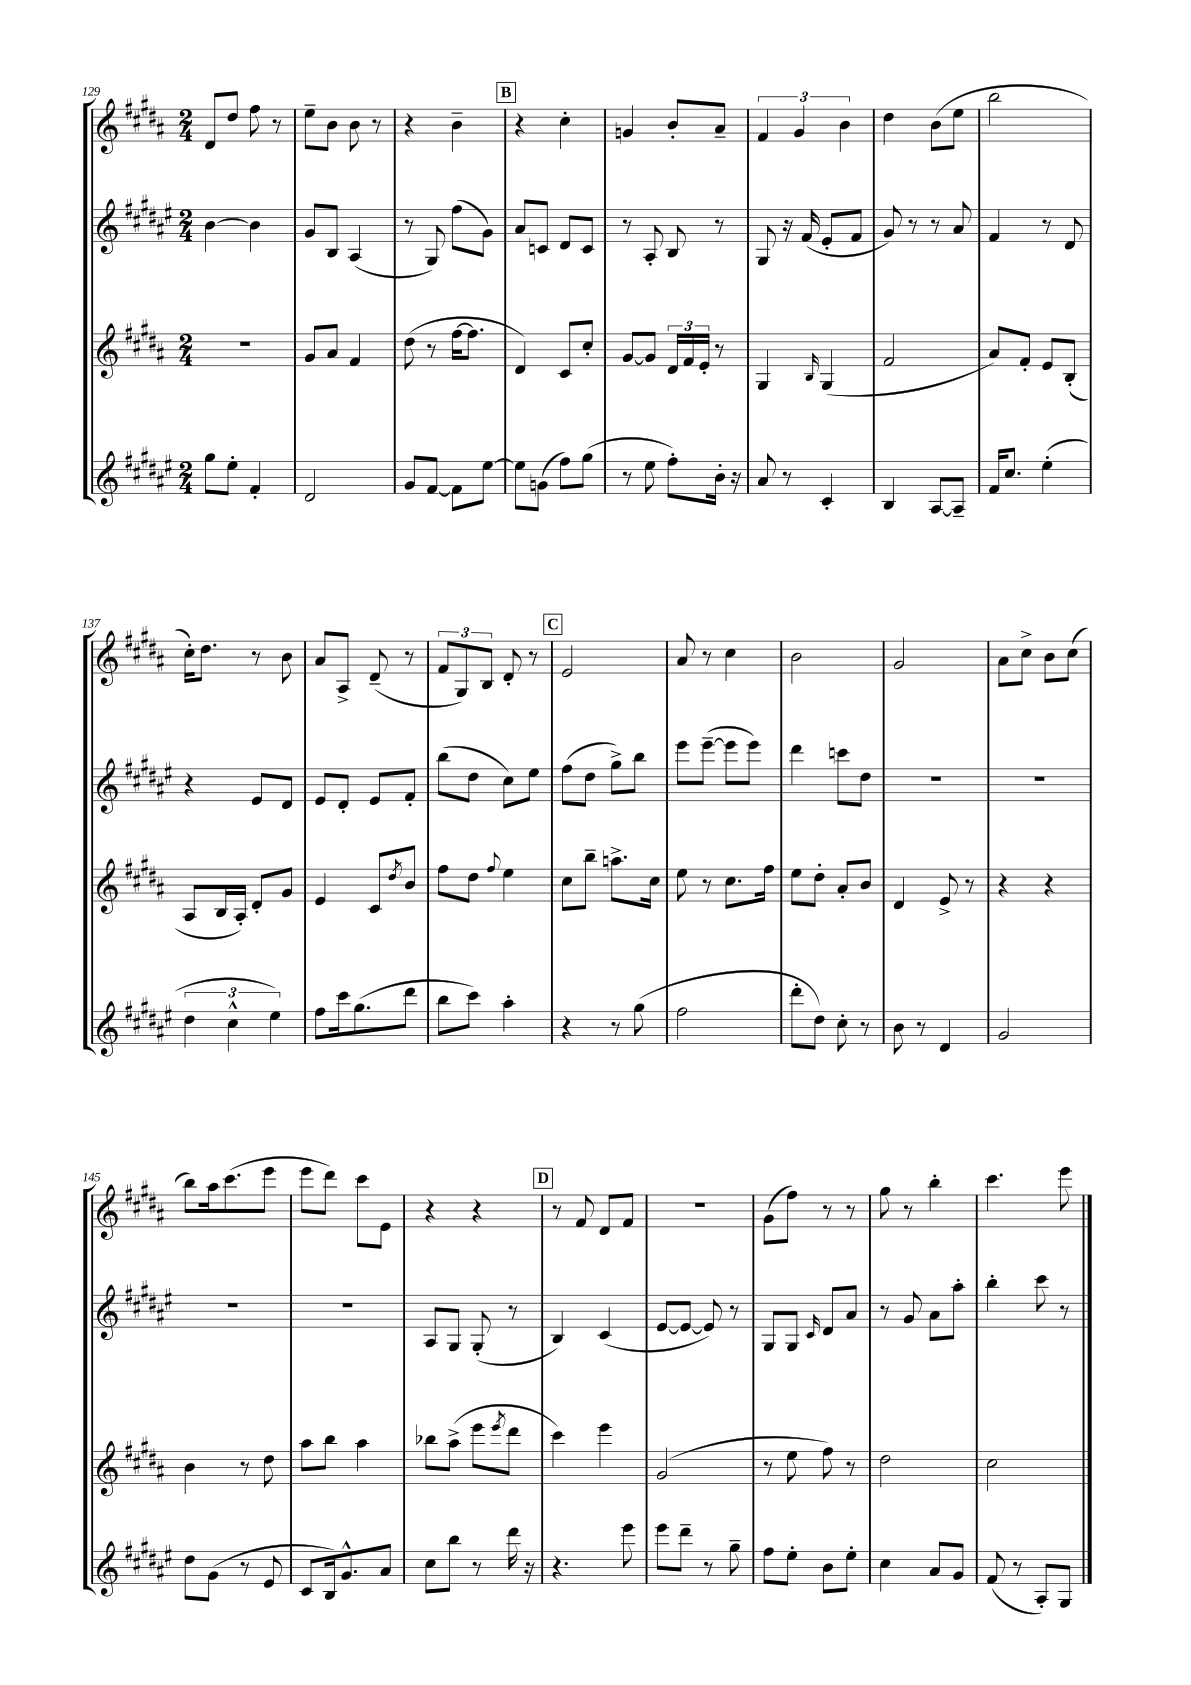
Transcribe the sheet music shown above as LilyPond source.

<<
\new StaffGroup <<
\new Staff = "s0" {
    \clef treble \key b \major \numericTimeSignature \time 2/4
    dis'8 dis''8 fis''8 r8 |
    e''8-- b'8 b'8 r8 |
    r4 b'4-- |
    \mark \markup { \box "B" } r4 cis''4-. |
    g'4 b'8-. ais'8-- |
    \tuplet 3/2 { fis'4 gis'4 b'4 } |
    dis''4 b'8( e''8 |
    b''2 |
    cis''16-.) dis''8. r8 b'8 |
    ais'8 ais8-> dis'8--( r8 |
    \tuplet 3/2 { fis'8 gis8) b8 } dis'8-. r8 |
    \mark \markup { \box "C" } e'2 |
    ais'8 r8 cis''4 |
    b'2 |
    gis'2 |
    ais'8 cis''8-> b'8 cis''8( |
    b''8) ais''16 cis'''8.( e'''8 |
    e'''8 dis'''8) cis'''8 e'8 |
    r4 r4 |
    \mark \markup { \box "D" } r8 fis'8 dis'8 fis'8 |
    r2 |
    gis'8( fis''8) r8 r8 |
    gis''8 r8 b''4-. |
    cis'''4. e'''8 \bar "|." |
}
\new Staff = "s1" {
    \clef treble \key fis \major \numericTimeSignature \time 2/4
    b'4~ b'4 |
    gis'8 b8 ais4( |
    r8 gis8) fis''8( gis'8) |
    \mark \markup { \box "B" } ais'8 c'8 dis'8 c'8 |
    r8 ais8-. b8 r8 |
    gis8 r16 fis'16( eis'8-. fis'8 |
    gis'8) r8 r8 ais'8 |
    fis'4 r8 dis'8 |
    r4 eis'8 dis'8 |
    eis'8 dis'8-. eis'8 fis'8-. |
    b''8( dis''8 cis''8) eis''8 |
    \mark \markup { \box "C" } fis''8( dis''8 gis''8->) b''8 |
    eis'''8 eis'''8~--( eis'''8 eis'''8) |
    dis'''4 c'''8 dis''8 |
    R2 |
    R2 |
    R2 |
    R2 |
    ais8 gis8 gis8-.( r8 |
    \mark \markup { \box "D" } b4) cis'4( |
    eis'8~ eis'8~ eis'8) r8 |
    gis8 gis8 \grace { cis'16 } dis'8 ais'8 |
    r8 gis'8 ais'8 ais''8-. |
    b''4-. cis'''8 r8 \bar "|." |
}
\new Staff = "s2" {
    \clef treble \key b \major \numericTimeSignature \time 2/4
    R2 |
    gis'8 ais'8 fis'4 |
    dis''8( r8 fis''16~ fis''8. |
    \mark \markup { \box "B" } dis'4) cis'8 cis''8-. |
    gis'8~ gis'8 \tuplet 3/2 { dis'16 fis'16 e'16-. } r8 |
    gis4 \grace { b16 } gis4( |
    fis'2 |
    ais'8) fis'8-. e'8 b8-.( |
    ais8 b16 ais16-.) dis'8-. gis'8 |
    e'4 cis'8 \acciaccatura { dis''8 } b'8 |
    fis''8 dis''8 \appoggiatura { fis''8 } e''4 |
    \mark \markup { \box "C" } cis''8 b''8-- a''8.-> cis''16 |
    e''8 r8 cis''8. fis''16 |
    e''8 dis''8-. ais'8-. b'8 |
    dis'4 e'8-> r8 |
    r4 r4 |
    b'4 r8 dis''8 |
    ais''8 b''8 ais''4 |
    bes''8 ais''8->( e'''8 \acciaccatura { e'''8 } dis'''8 |
    \mark \markup { \box "D" } cis'''4) e'''4 |
    gis'2( |
    r8 e''8 fis''8) r8 |
    dis''2 |
    cis''2 \bar "|." |
}
\new Staff = "s3" {
    \clef treble \key fis \major \numericTimeSignature \time 2/4
    gis''8 eis''8-. fis'4-. |
    dis'2 |
    gis'8 fis'8~ fis'8 eis''8~ |
    \mark \markup { \box "B" } eis''8 g'8( fis''8) gis''8( |
    r8 eis''8 fis''8-.) b'16-. r16 |
    ais'8 r8 cis'4-. |
    b4 ais8~ ais8-- |
    fis'16 cis''8. eis''4-.( |
    \tuplet 3/2 { dis''4 cis''4-^ eis''4) } |
    fis''8 cis'''16 gis''8.( dis'''8 |
    b''8 cis'''8) ais''4-. |
    \mark \markup { \box "C" } r4 r8 gis''8( |
    fis''2 |
    dis'''8-. dis''8) cis''8-. r8 |
    b'8 r8 dis'4 |
    gis'2 |
    dis''8 gis'8( r8 eis'8 |
    cis'8 b16) gis'8.-^ ais'8 |
    cis''8 b''8 r8 dis'''16 r16 |
    \mark \markup { \box "D" } r4. eis'''8 |
    eis'''8 dis'''8-- r8 gis''8-- |
    fis''8 eis''8-. b'8 eis''8-. |
    cis''4 ais'8 gis'8 |
    fis'8( r8 ais8-.) gis8 \bar "|." |
}
>>
>>
\layout { \context { \Score currentBarNumber = #129 } }
